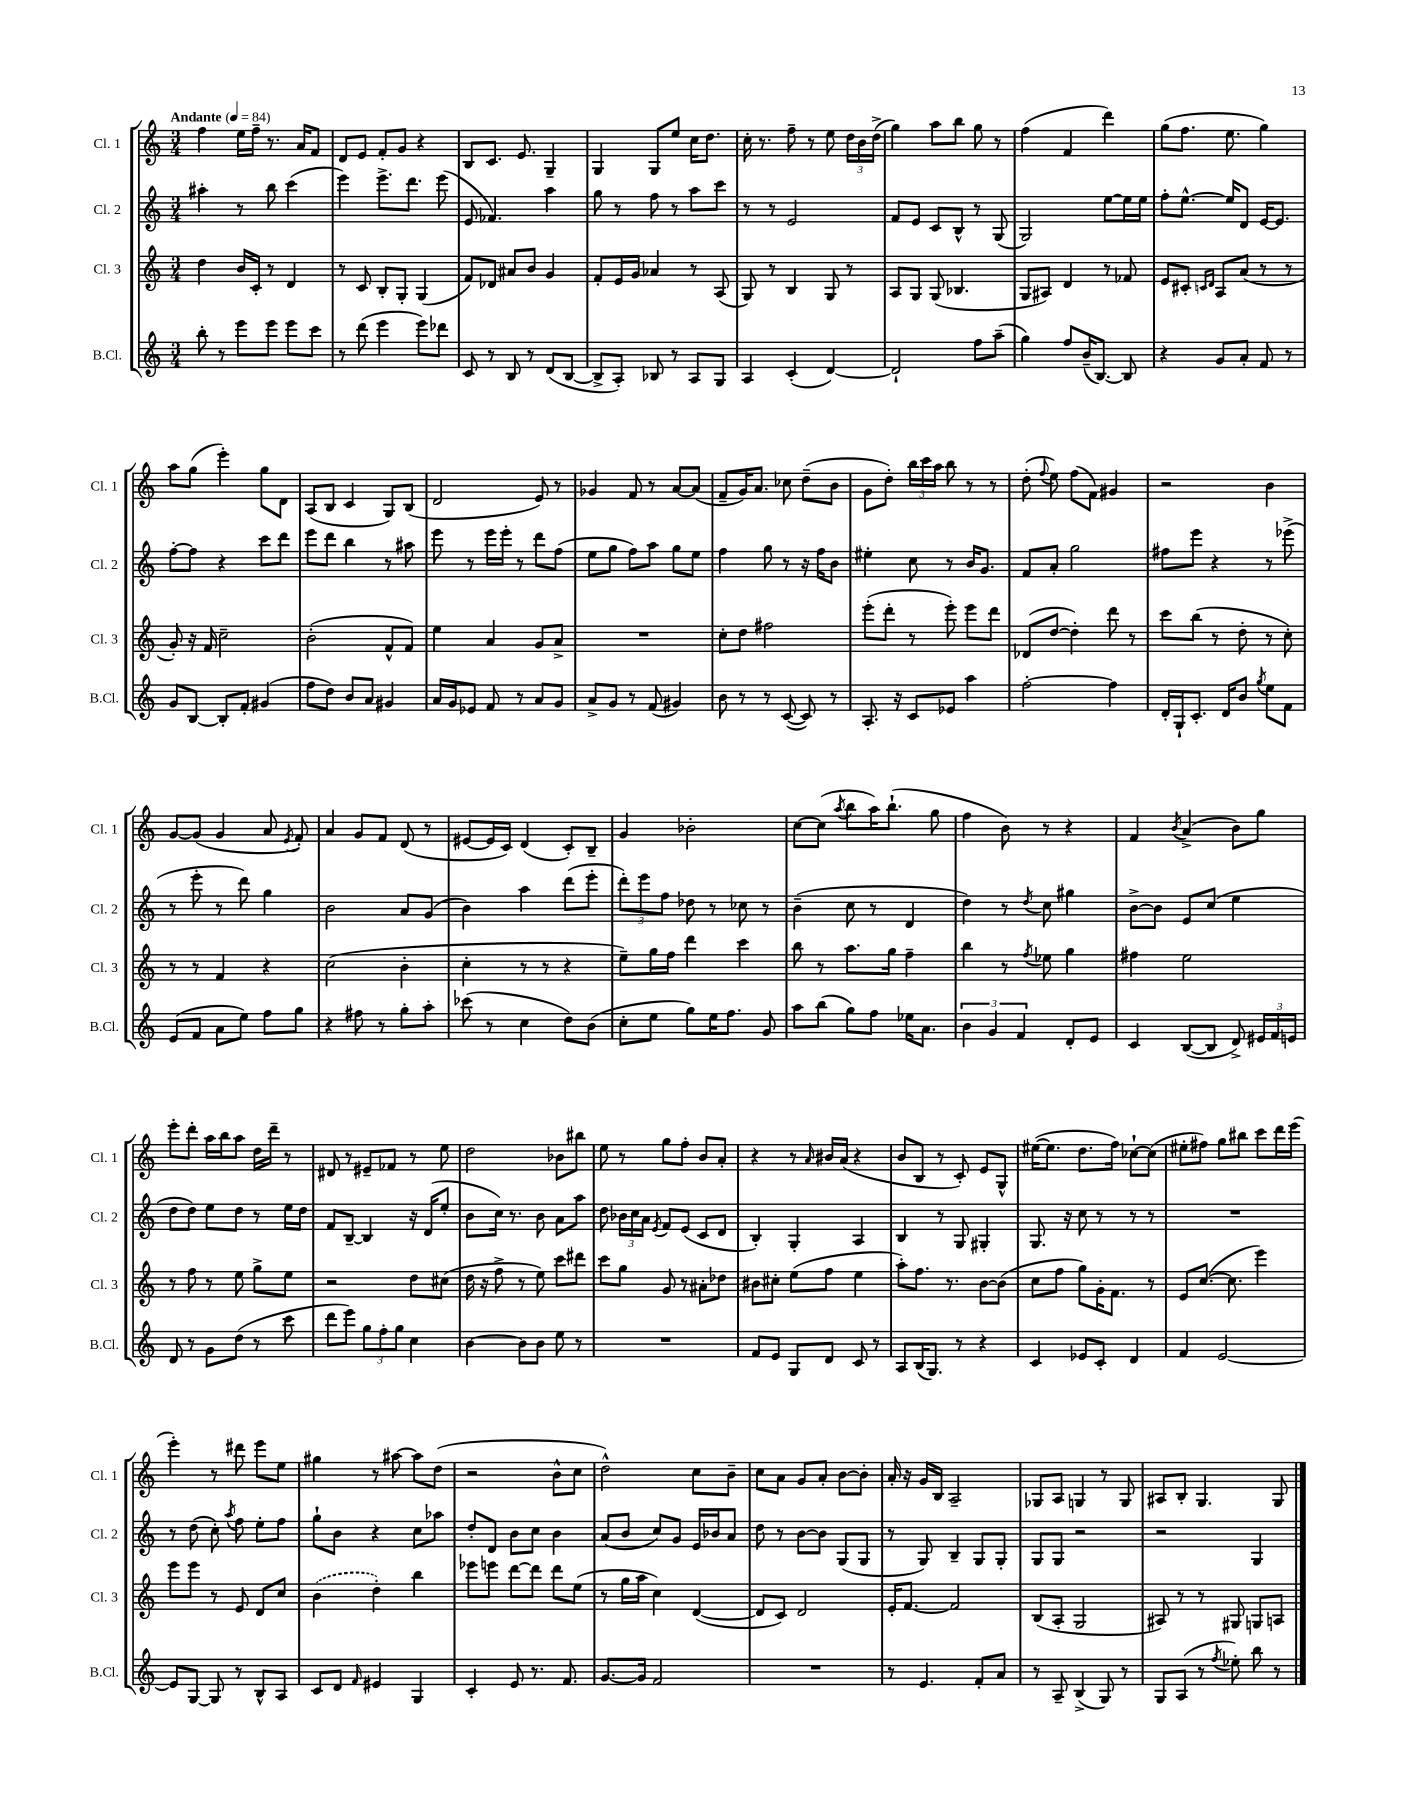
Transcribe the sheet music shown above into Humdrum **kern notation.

**kern	**kern	**kern	**kern
*staff4	*staff3	*staff2	*staff1
*clefG2	*clefG2	*clefG2	*clefG2
*k[]	*k[]	*k[]	*k[]
*M3/4	*M3/4	*M3/4	*M3/4
*MM84	*MM84	*MM84	*MM84
8bb'\	4dd\	4aa#'\	4ff\
8r	.	.	.
8eee\L	16b/LL	8r	16ee\LL
.	16c'/JJ	.	16ff~\JJ
8eee\J	8r	8bb\	8.r
8eee\L	4d/	(4ccc\	.
.	.	.	16a/LK
8ccc\J	.	.	8f/J
=	=	=	=
8r	8r	4eee\)	8d/L
(8ddd\	8c/	.	8e/J
4eee\	8B'/L	8.eee^\L	8f'/L
.	8G'/J	.	8g/J
.	.	8.ddd\J	.
8eee\L)	(4G/	.	4r
8ddd-\J	.	(8eee\	.
=	=	=	=
8c/	8f/L)	8e/	8B/L
8r	8d-/J	4.f-/)	8.c/J
8B/	8a#/L	.	.
.	.	.	8.e/
8r	8b/J	.	.
(8d/L	4g/	4aa\	4G~/
[8B/J	.	.	.
=	=	=	=
8B^/]L	8f'/L	8gg\	4G/
8A'/J)	16e/L	8r	.
.	16g/JJ	.	.
8B-/	4a-/	8ff\	8G/L
8r	.	8r	8ee/J
8A/L	8r	8aa\L	16cc\LK
.	.	.	8.dd\J
8G/J	(8A/	8ccc\J	.
=	=	=	=
4A/	8G/)	8r	16cc'\
.	.	.	8.r
.	8r	8r	.
(4c'/	4B/	2e/	8ff~\
.	.	.	8r
[4d/)	8G/	.	8ee\
.	8r	.	24dd\LL
.	.	.	24b\
.	.	.	(24dd^\JJ
=	=	=	=
2d`/]	8A/L	8f/L	4gg\)
.	8G/J	8e/J	.
.	(8G/	8c/L	8aa\L
.	4.B-/	8B^^/J	8bb\J
8ff\L	.	8r	8gg\
(8aa~\J	.	(8G/	8r
=	=	=	=
4gg\)	8G/L	2G/)	(4ff\
.	8A#/J)	.	.
8ff/L	4d/	.	4f/
(16b~/K	.	.	.
[8.B/J)	.	.	.
.	8r	[8ee\L	4ddd\)
8B/]	8f-/	16ee\]L	.
.	.	16ee\JJ	.
=	=	=	=
4r	8e/L	8ff'\L	(8gg\L
.	8c#'/J	[8.ee^^\J	8.ff\J
.	16qqc/LL	.	.
.	16qqd/JJ	.	.
8g/L	8A/L	.	.
.	.	16ee/]LK	8.ee\
8a'/J	(8a/J	8d/J	.
8f/	8r	[16e/LK	4gg\)
.	.	8.e/]J	.
8r	8r	.	.
=	=	=	=
8g/L	8g'/)	[8ff'\L	8aa\L
[8B/J	16r	8ff\]J	(8gg\J
.	16f/	.	.
8B'/]L	2cc~\	4r	4eee'\)
8f'/J	.	.	.
(4g#/	.	8ccc\L	8gg\L
.	.	8ddd\J	8d\J
=	=	=	=
8ff\L	(2b'\	8eee\L	(8A/L
8dd\J)	.	8ddd\J	8B/J
8b/L	.	4bb\	4c/
8a/J	.	.	.
4g#/	8f^^/L	8r	8G/L)
.	8f/J)	8aa#\	(8B/J
=	=	=	=
16a/LL	4ee\	8eee\	2d/
16g/J	.	.	.
8e-/J	.	8r	.
8f/	4a/	16eee\LL	.
.	.	16eee'\JJ	.
8r	.	8r	.
8a/L	8g/L	8ddd\L	8e/)
8g/J	8a^/J	(8ff\J	8r
=	=	=	=
8a^/L	2.r	8ee\L	4g-/
8g/J	.	8gg\J	.
8r	.	8ff\L)	8f/
(8f/	.	8aa\J	8r
4g#/)	.	8gg\L	[8a/L
.	.	8ee\J	(8a/]J
=	=	=	=
8b\	8cc'\L	4ff\	8f~/L
8r	8dd\J	.	16g/K)
.	.	.	8.a/J
8r	2ff#\	8gg\	.
([8c/	.	8r	8cc-\
8c/])	.	16r	(8dd~\L
.	.	16ff\LK	.
8r	.	8b\J	8b\J
=	=	=	=
8.A'/	(8eee'\L	4ee#'\	8g\L
.	8ddd'\J	.	8dd'\J)
16r	.	.	.
8c/L	8r	8cc\	24bb\LL
.	.	.	24ccc\
.	.	.	24aa\JJ
8e-/J	8eee'\)	8r	8bb\
4aa\	8eee\L	16b/LK	8r
.	.	8.g/J	.
.	8ddd\J	.	8r
=	=	=	=
[2ff'\	(8d-/L	8f/L	(8dd'\
.	.	.	8qqff/
.	[8dd/J	8a'/J	8ee\)
.	4dd'\])	2gg\	(8ff\L
.	.	.	8f\J)
4ff\]	8ddd\	.	4g#/
.	8r	.	.
=	=	=	=
16d'/LL	8ccc\L	8ff#\L	2r
16G`/J	.	.	.
8.c'/J	(8bb\J	8eee\J	.
.	8r	4r	.
16d/LK	.	.	.
8b/J	8dd'\	.	.
8qgg/	.	.	.
8ee\L	8r	8r	4b\
8f\J	8cc'\)	(8eee-^\	.
=	=	=	=
(8e/L	8r	8r	[8g/L
8f/J	8r	8eee'\	(8g/]J
8a\L	4f/	8r	4g/
8ee\J)	.	8ddd\)	.
8ff\L	4r	4gg\	8a/
.	.	.	8qe/
8gg\J	.	.	8f'/)
=	=	=	=
4r	(2cc\	2b\	4a/
8ff#\	.	.	8g/L
8r	.	.	8f/J
8gg'\L	4b'\	8a/L	(8d/
8aa'\J	.	(8g/J	8r
=	=	=	=
(8ccc-\	4cc'\	4b\)	[8e#/L
8r	.	.	16e#/]L
.	.	.	16c/JJ)
4cc\	8r	4aa\	(4d/
.	8r	.	.
8dd\L)	4r	(8ddd\L	8c'/L)
(8b\J	.	8eee'\J	8B~/J
=	=	=	=
8cc'\L	8ee~\L)	12ddd'\L)	4g/
.	.	12eee\	.
8ee\J	16gg\L	.	.
.	.	12ff\J	.
.	16ff\JJ	.	.
8gg\L)	4ddd\	8dd-\	2b-'\
16ee\K	.	8r	.
8.ff\J	.	.	.
.	4ccc\	8cc-\	.
8g/	.	8r	.
=	=	=	=
8aa\L	8bb\	(4b~\	[8cc\L
(8bb\J	8r	.	(8cc\]J
.	.	.	8qaa/
8gg\L)	8.aa\L	8cc\	8bb\L
8ff\J	.	8r	16aa\K)
.	16gg\Jk	.	(8.bb`\J
16ee-\LK	4ff~\	4d/	.
8.a\J	.	.	.
.	.	.	8gg\
=	=	=	=
6b\	4bb\	4dd\)	4ff\
6g/	.	.	.
.	8r	8r	8b\)
6f/	.	.	.
.	8qff/	8qdd/	.
.	8ee-\	8cc\	8r
8d'/L	4gg\	4gg#\	4r
8e/J	.	.	.
=	=	=	=
4c/	4ff#\	[8b^\L	4f/
.	.	8b\]J	.
.	.	.	8qb/
([8B/L	2ee\	8e/L	(4a^/
8B/]J	.	(8cc/J	.
8d^/)	.	4ee\	8b\L)
24e#/LL	.	.	8gg\J
24f/	.	.	.
24e/JJ	.	.	.
=	=	=	=
8d/	8r	8dd\L	8eee'\L
8r	8ff\	8dd\J)	8ddd'\J
8g\L	8r	8ee\L	16aa\LL
.	.	.	16bb\J
(8dd\J	8ee\	8dd\J	8aa\J
8r	8gg^\L	8r	16dd\LL
.	.	.	16ddd~\JJ
8ccc\	8ee\J	16ee\LL	8r
.	.	16dd\JJ	.
=	=	=	=
8ddd\L	2r	8f/L	8d#/
8eee\J)	.	[8B~/J	8r
12gg\L	.	4B/]	8e#~/L
12ff'\	.	.	.
.	.	.	8f-/J
12gg\J	.	.	.
4cc\	8dd\L	16r	8r
.	.	(16d/LK	.
.	(8cc#\J	8ee'/J	8ee\
=	=	=	=
[4b\	16dd\	8b\L	2dd\
.	16r	.	.
.	8ff^\	16cc\Jk)	.
.	.	8.r	.
8b\]L	8r	.	.
8b\J	8ee\)	8b\	.
8ee\	8ccc\L	8a\L	8b-\L
8r	8ddd#\J	8aa\J	8bb#\J
=	=	=	=
2.r	8ccc\L	8dd\	8ee\
.	8gg\J	24b-\LL	8r
.	.	24cc\	.
.	.	24a\JJ	.
.	.	8qe/	.
.	8g/	8f/L	8gg\L
.	8r	(8e/J	8ff'\J
.	8a#'\L	8c/L	8b/L
.	8dd-\J	8d/J	8a'/J
=	=	=	=
8f/L	8b#\L	4B'/)	4r
8e/J	8cc#'\J	.	.
8G/L	(8ee\L	4G'/	8r
.	.	.	16qqa/
8d/J	8ff\J	.	16b#/LL
.	.	.	(16a/JJ
8c/	4ee\	4A/	4r
8r	.	.	.
=	=	=	=
8A/L	8aa'\L)	4B/	8b/L
(16B/K	8.ff\J	.	8B/J
8.G/J)	.	.	.
.	.	8r	8r
.	8.r	.	.
8r	.	8G/	8c'/)
4r	[8b\L	4G#'/	8e/L
.	(8b\]J	.	8G^^/J
=	=	=	=
4c/	8cc\L	8.G/	([16ee#\LK
.	.	.	8.ee#\]J
.	8ff\J	.	.
.	.	16r	.
8e-/L	8gg\L)	8cc\	8.dd\L
8c'/J	16g'\K	8r	.
.	8.f\J	.	16ff\Jk)
4d/	.	8r	[8cc-`\L
.	8r	8r	(8cc-\]J
=	=	=	=
4f/	8e/L	2.r	8ee#'\L
.	([8.cc/J	.	8ff#\J)
[2e/	.	.	8gg\L
.	8.cc\]	.	.
.	.	.	8bb#\J
.	4eee\)	.	8ccc\L
.	.	.	16ddd\L
.	.	.	(16eee\JJ
=	=	=	=
8e/]L	8eee\L	8r	4eee'\)
[8G/J	8eee\J	(8dd\	.
8G/]	8r	8cc'\)	8r
.	.	8qaa/	.
8r	8e/	8ff\	8ddd#\
8B^^/L	8d/L	8ee'\L	8eee\L
8A/J	8cc/J	8ff\J	8ee\J
=	=	=	=
8c/L	(4b\	8gg`\L	4gg#\
8d/J	.	8b\J	.
16qqf/	.	.	.
4e#/	4dd'\)	4r	8r
.	.	.	[8aa#\
4G/	4bb\	8cc\L	8aa#\]L
.	.	8aa-\J	(8dd\J
=	=	=	=
4c'/	8eee-\L	8dd'/L	2r
.	8eee\J	8d/J	.
8e/	[8ddd\L	8b\L	.
8.r	8ddd\]J	8cc\J	.
.	8ddd\L	4b\	8b^^\L
8.f/	.	.	.
.	(8ee\J	.	8cc\J
=	=	=	=
[8.g/L	8r	(8a/L	2dd^^\)
.	16gg\LL	8b/J	.
16g/]Jk	16aa\JJ	.	.
2f/	4cc\)	8cc/L)	.
.	.	8g/J	.
.	([4d/	16e/LL	8cc\L
.	.	16b-/J	.
.	.	8a/J	8b~\J
=	=	=	=
2.r	8d/]L	8dd\	8cc\L
.	8c/J)	8r	8a\J
.	2d/	[8b\L	8g/L
.	.	8b\]J	8a'/J
.	.	(8G/L	[8b\L
.	.	8G/J	8b'\]J
=	=	=	=
8r	16e'/LK	8r	16a'/
.	[8.f/J	.	16r
4.e/	.	8G/)	16g/LL
.	.	.	16B/JJ
.	2f/]	4B~/	2A~/
8f'/L	.	8G/L	.
8a/J	.	8G'/J	.
=	=	=	=
8r	(8B/L	8G/L	8G-/L
8A~/	8A'/J	8G/J	8A/J
(4B^/	2G/	2r	4G/
8G/)	.	.	8r
8r	.	.	8G/
=	=	=	=
8G/L	8A#/)	2r	8A#/L
(8A/J	8r	.	8B'/J
8r	8r	.	4.G/
8qff/	.	.	.
8ee-'\)	8G#/	.	.
8bb\	8G/L	4G/	.
8r	8A/J	.	8G/
==	==	==	==
*-	*-	*-	*-
